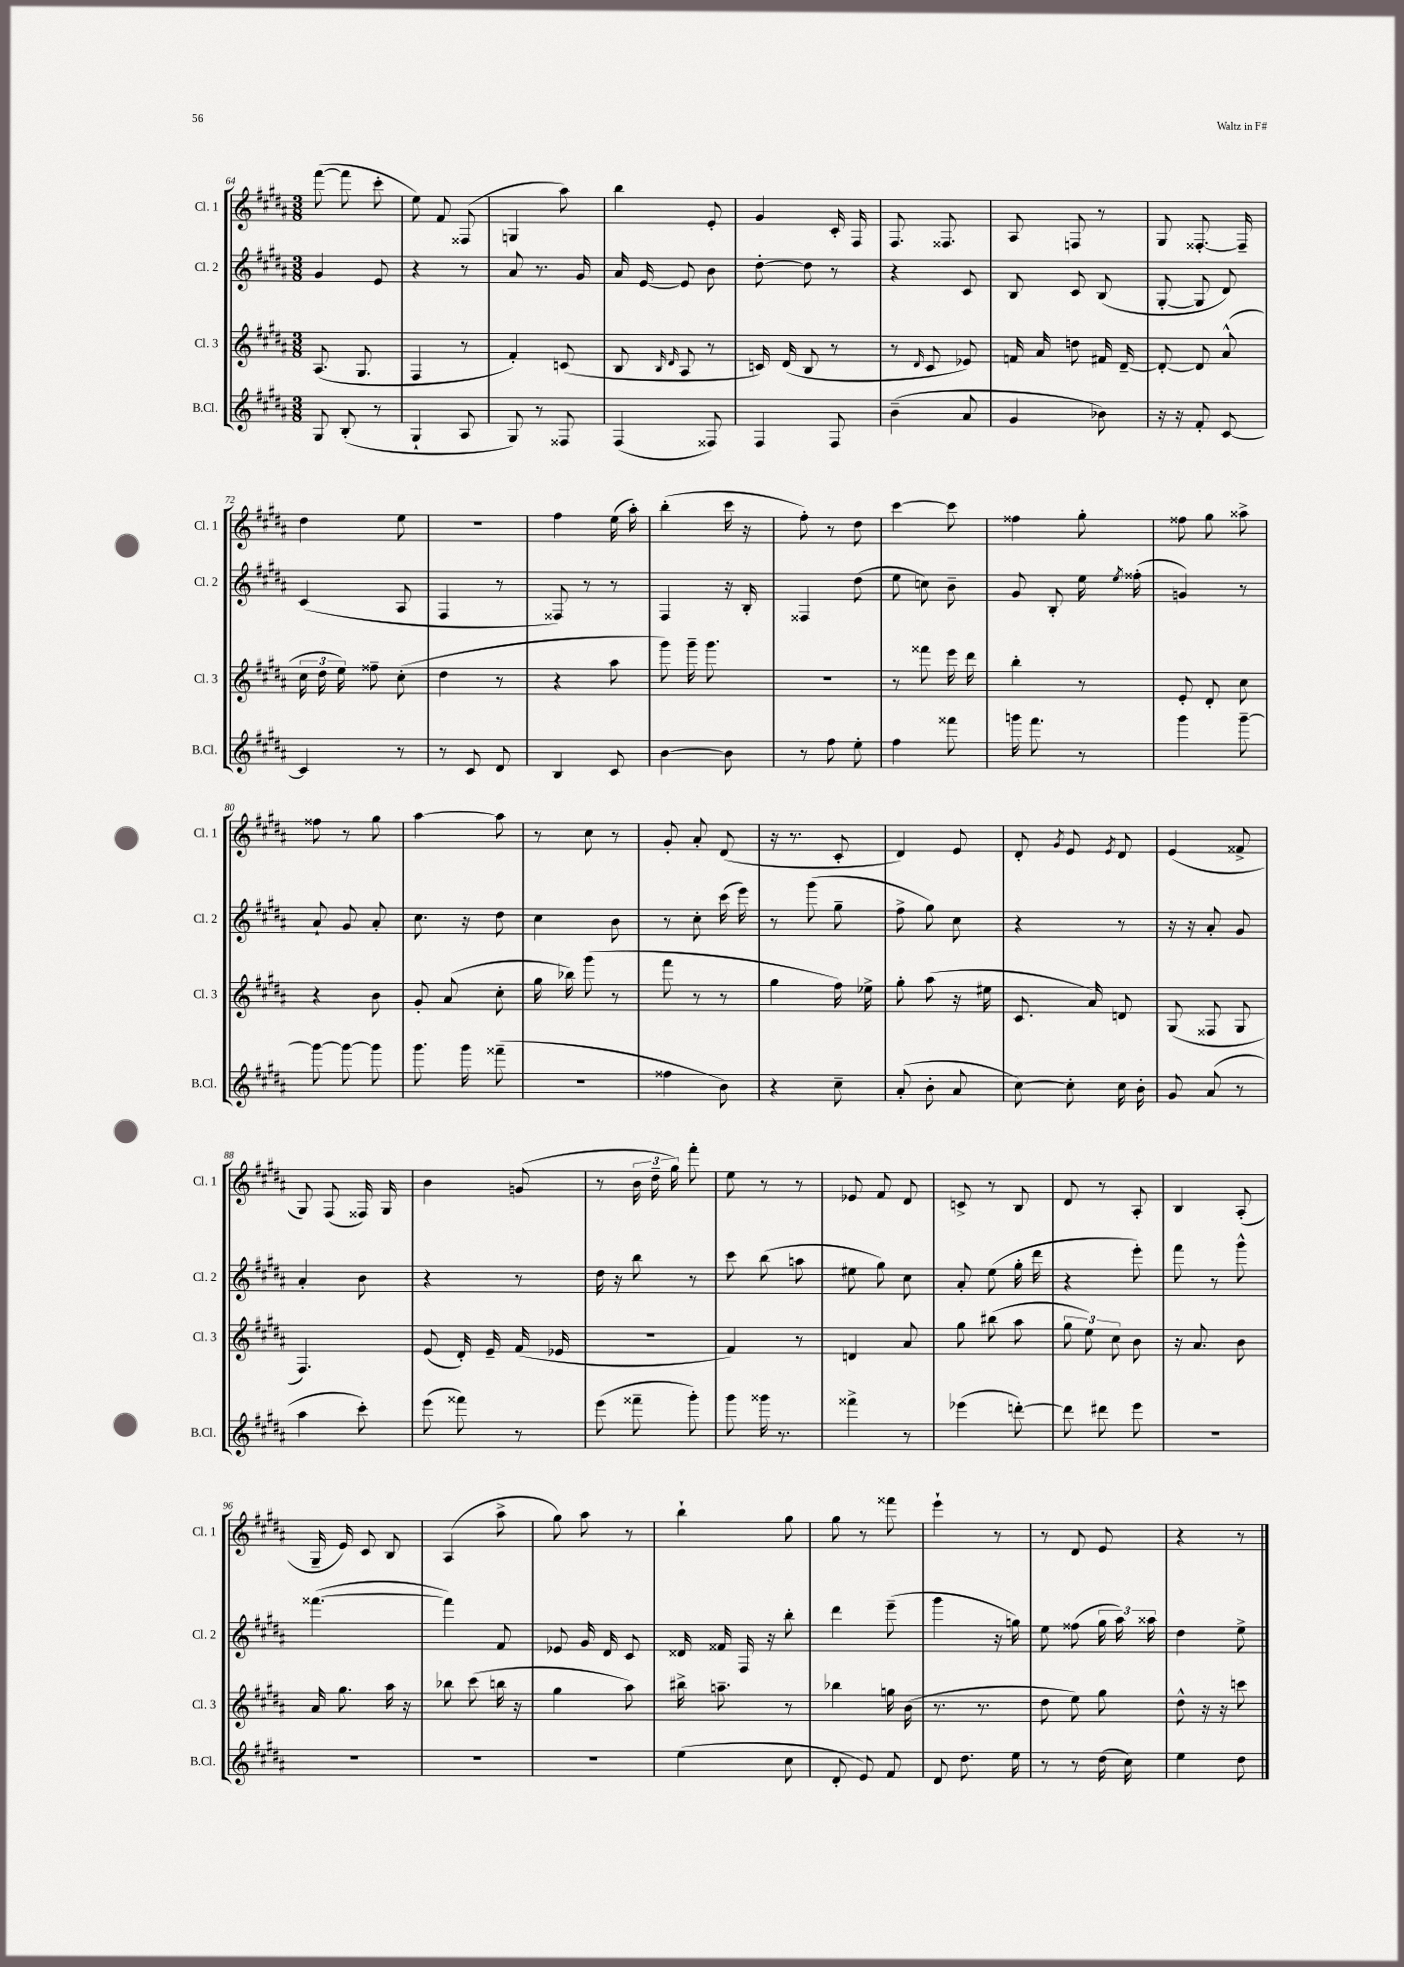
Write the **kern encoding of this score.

**kern	**kern	**kern	**kern
*part4	*part3	*part2	*part1
*staff4	*staff3	*staff2	*staff1
*I"B.Cl.	*I"Cl. 3	*I"Cl. 2	*I"Cl. 1
*I'B.Cl.	*I'Cl. 3	*I'Cl. 2	*I'Cl. 1
*clefG2	*clefG2	*clefG2	*clefG2
*k[f#c#g#d#a#]	*k[f#c#g#d#a#]	*k[f#c#g#d#a#]	*k[f#c#g#d#a#]
*M3/8	*M3/8	*M3/8	*M3/8
=64	=64	=64	=64
8G#/	(8.A#/	4g#/	([8fff#\
(8B'/	.	.	8fff#\]
.	8.G#/	.	.
8r	.	8e/	8ccc#'\
=65	=65	=65	=65
4G#`/	4F#/	4r	8ee\)
.	.	.	8f#/
8A#/	8r	8r	(8F##X/
=66	=66	=66	=66
8G#/)	4f#'/)	8a#/	4Gn/
8r	.	8.r	.
8F##X/	(8cn/	.	8aa#\)
.	.	16g#/	.
=67	=67	=67	=67
(4F#/	8B/	16a#/	4bb\
.	.	[16e/	.
.	16qqB/	.	.
.	16qqd#/	.	.
.	8A#/	8e/]	.
8F##X/)	8r	8b\	8e'/
=68	=68	=68	=68
4F#/	16cn/)	[8dd#'\	4g#/
.	(16d#/	.	.
.	8B/	8dd#\]	.
8F#/	8r	8r	16c#'/
.	.	.	16F#/
=69	=69	=69	=69
(4b~\	8r	4r	8.F#/
.	16qqd#/	.	.
.	8c#/	.	.
.	.	.	8.F##X/
8a#/	8e-X/)	8c#/	.
=70	=70	=70	=70
4g#/	16fn/	8B/	8A#/
.	16a#/	.	.
.	8ddn\	8c#/	8Fn/
8b-X\)	16f#X/	(8B/	8r
.	[16d#~/	.	.
=71	=71	=71	=71
16r	8d#'/_	[8G#'/	8G#/
16r	.	.	.
8f#'/	8d#/]	8G#/]	[8.F##X'/
[8c#/	(8a#^^/	8d#/)	.
.	.	.	16F##~/]
!!LO:LB:g=z
=72	=72	=72	=72
4c#/]	24cc#\	(4c#/	4dd#\
.	24dd#\	.	.
.	24ee\)	.	.
.	8ff##X~\	.	.
8r	(8cc#'\	8A#/	8ee\
=73	=73	=73	=73
8r	4dd#\	4F#/	4.r
8c#/	.	.	.
8d#/	8r	8r	.
=74	=74	=74	=74
4B/	4r	8F##X/)	4ff#\
.	.	8r	.
8c#/	8aa#\	8r	(16ee\
.	.	.	16aa#'\)
=75	=75	=75	=75
[4b\	8ggg#\)	4F#/	(4bb'\
.	16ggg#~\	.	.
.	8.ggg#\	.	.
8b\]	.	16r	16ccc#\
.	.	16B'/	16r
=76	=76	=76	=76
8r	4.r	4F##X/	8ff#'\)
8ff#\	.	.	8r
8ee'\	.	(8dd#\	8dd#\
=77	=77	=77	=77
4ff#\	8r	8ee\	[4ccc#\
.	8fff##X\	8ccn\)	.
8fff##X\	16eee\	8b~\	8ccc#\]
.	16ddd#\	.	.
=78	=78	=78	=78
16gggn\	4bb'\	8g#/	4ff##X\
8.fff#\	.	.	.
.	.	8B'/	.
8r	8r	16ee\	8gg#'\
.	.	8qee/	.
.	.	(16ff##X'\	.
=79	=79	=79	=79
4ggg#\	8e'/	4gn/)	8ff##X\
.	8d#'/	.	8gg#\
[8ggg#~\	8cc#\	8r	8aa##X^\
!!LO:LB:g=z
=80	=80	=80	=80
8ggg#\_	4r	8a#`/	8ff##X\
8ggg#\_	.	8g#/	8r
8ggg#\]	8b\	8a#'/	8gg#\
=81	=81	=81	=81
8.ggg#\	8g#'/	8.cc#\	[4aa#\
.	(8a#/	.	.
16ggg#\	.	16r	.
(8fff##X~\	8cc#'\	8dd#\	8aa#\]
=82	=82	=82	=82
4.r	16gg#\	4cc#\	8r
.	16bb-X\)	.	.
.	(8ggg#\	.	8cc#\
.	8r	8b\	8r
=83	=83	=83	=83
4ff##X\	8fff#\	8r	8g#'/
.	8r	8cc#'\	8a#'/
8b\)	8r	(16ccc#\	(8d#/
.	.	16eee\)	.
=84	=84	=84	=84
4r	4gg#\	8r	16r
.	.	.	8.r
.	.	(8ggg#\	.
8cc#~\	16ff#\)	8gg#~\	8c#'/
.	16ee-X^\	.	.
=85	=85	=85	=85
(8a#'/	8gg#'\	8ff#^\	4d#/)
8b'\	(8aa#\	8gg#\)	.
8a#/	16r	8cc#\	8e/
.	16ee#X\	.	.
=86	=86	=86	=86
[8cc#\)	8.c#/	4r	8d#'/
.	.	.	8qg#/
8cc#'\]	.	.	8e/
.	16a#/)	.	.
.	.	.	8qe/
16cc#\	8dn/	8r	8d#/
16b'\	.	.	.
=87	=87	=87	=87
8g#/	(8G#/	16r	(4e/
.	.	16r	.
(8a#/	8F##X/	8a#'/	.
8r	8G#/	8g#/	8f##X^/
!!LO:LB:g=z
=88	=88	=88	=88
4aa#\	4.F#/)	4a#'/	8G#/)
.	.	.	(8F#/
8ccc#'\)	.	8b\	16F##X/)
.	.	.	16G#/
=89	=89	=89	=89
(8eee\	(8e/	4r	4b\
8fff##X\)	16d#'/)	.	.
.	16e~/	.	.
8r	(16f#/	8r	(8gn/
.	16e-X/	.	.
=90	=90	=90	=90
(8eee\	4.r	16dd#\	8r
.	.	16r	.
8fff##X~\	.	8bb\	24b\
.	.	.	24dd#~\
.	.	.	24gg#\)
8ggg#'\)	.	8r	8fff#'\
=91	=91	=91	=91
8ggg#\	4f#/)	8ccc#\	8ee\
16ggg##X\	.	(8bb\	8r
8.r	.	.	.
.	8r	8aan\	8r
=92	=92	=92	=92
4fff##X^\	4dn/	8ee#X\	8e-X/
.	.	8gg#\)	8f#/
8r	8a#/	8cc#\	8d#/
=93	=93	=93	=93
(4eee-X\	8gg#\	8a#'/	8cn^/
.	(8bb#X\	(8ee\	8r
[8dddn'\)	8aa#\	16gg#'\	8B/
.	.	16ddd#\	.
=94	=94	=94	=94
8ddd\]	12gg#\	4r	8d#/
.	12ee\)	.	.
8ddd#X\	.	.	8r
.	12cc#\	.	.
8eee\	8b\	8eee'\)	8A#'/
=95	=95	=95	=95
4.r	16r	8fff#\	4B/
.	8.a#/	.	.
.	.	8r	.
.	8b\	8ggg#^^\	(8A#'/
!!LO:LB:g=z
=96	=96	=96	=96
4.r	16a#/	([4.fff##X\	16G#~/
.	8.gg#\	.	16e/)
.	.	.	8c#/
.	16aa#\	.	8B/
.	16r	.	.
=97	=97	=97	=97
4.r	8bb-X\	4fff##\])	(4A#/
.	(8ccc#\	.	.
.	16bbn\	8f#/	8aa#^\
.	16r	.	.
=98	=98	=98	=98
4.r	4gg#\	8e-X/	8gg#\)
.	.	16g#/	8aa#\
.	.	16d#/	.
.	8aa#\)	8c#/	8r
=99	=99	=99	=99
(4ee\	16bb#X^\	16d##X/	4bb`\
.	8.aan~\	16f##X/	.
.	.	16F#/	.
.	.	16r	.
8cc#\	8r	8bb'\	8gg#\
=100	=100	=100	=100
8d#'/	4bb-X\	4ddd#\	8gg#\
8e/)	.	.	8r
8f#/	16ggn\	(8eee~\	8fff##X\
.	(16b\	.	.
=101	=101	=101	=101
8d#/	8.r	4ggg#\	4eee`\
8.dd#\	.	.	.
.	8.r	.	.
.	.	16r	8r
16ee\	.	16ggn\)	.
=102	=102	=102	=102
8r	8dd#\	8ee\	8r
8r	8ee\)	(8ff##X\	8d#/
(16dd#\	8gg#\	24gg#\	8e/
.	.	24aa#\)	.
16cc#\)	.	.	.
.	.	24aa##X\	.
=103	=103	=103	=103
4ee\	8dd#^^\	4dd#\	4r
.	16r	.	.
.	16r	.	.
8dd#\	8cccn\	8ee^\	8r
==	==	==	==
*-	*-	*-	*-
